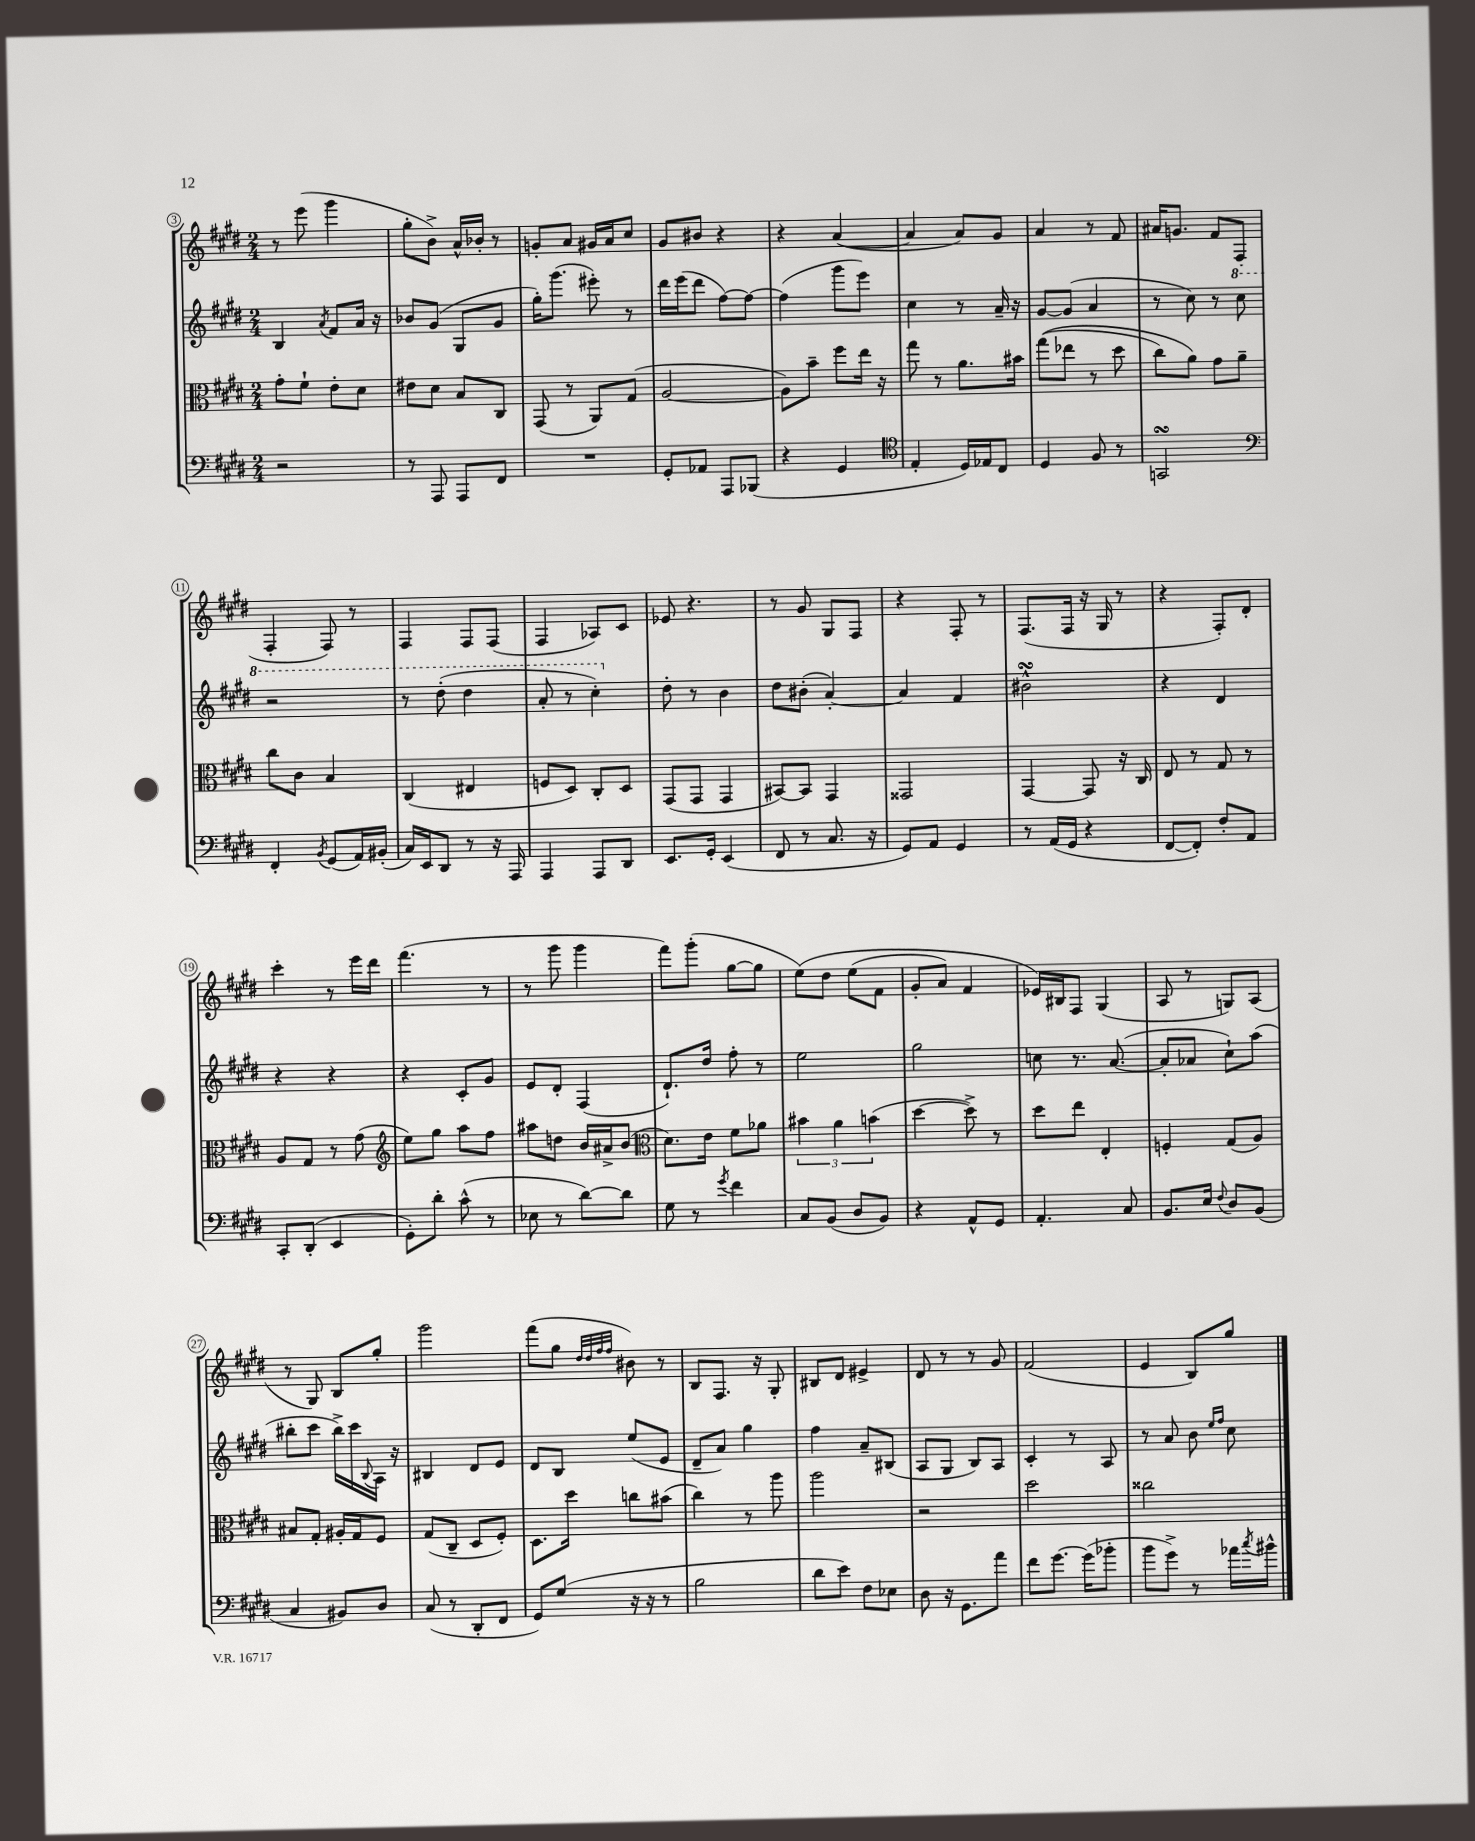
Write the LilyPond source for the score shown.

<<
\new StaffGroup <<
\new Staff = "s0" {
    \clef treble \key e \major \numericTimeSignature \time 2/4
    r8 e'''8( gis'''4 |
    gis''8-. b'8->) a'16-^ bes'16-. r8 |
    g'8-. a'8 gis'16 a'16 cis''8 |
    gis'8 bis'8 r4 |
    r4 a'4~( |
    a'4 a'8) gis'8 |
    a'4 r8 fis'8 |
    ais'16 g'8. fis'8 fis8( |
    fis4-. fis8) r8 |
    fis4 fis8 fis8( |
    fis4 aes8) cis'8 |
    ees'8 r4. |
    r8 gis'8 gis8 fis8 |
    r4 fis8-. r8 |
    fis8.( fis16 r16 gis16 r8 |
    r4 fis8-.) dis'8-. |
    cis'''4-. r8 e'''16 dis'''16 |
    fis'''4.( r8 |
    r8 gis'''8 gis'''4 |
    fis'''8) gis'''8-.( gis''8~ gis''8 |
    e''8)\( dis''8 e''8( fis'8 |
    gis'8-. a'8) fis'4 |
    ees'16\) bis16 fis8 gis4( |
    a8 r8 g8) a8( |
    r8 gis8) b8 gis''8-. |
    gis'''2 |
    fis'''8( gis''8 \grace { dis''32 dis''32 fis''32 fis''32 } bis'8) r8 |
    b8 fis8. r16 gis8-. |
    bis8 dis'8 eis'4-> |
    dis'8 r8 r8 gis'8 |
    fis'2( |
    e'4 b8) gis''8 \bar "|." |
}
\new Staff = "s1" {
    \clef treble \key e \major \numericTimeSignature \time 2/4
    b4 \acciaccatura { a'8 } fis'8 a'16 r16 |
    bes'8 gis'8( gis8 gis'8 |
    gis''16-.) gis'''8.( eis'''8-.) r8 |
    dis'''16 e'''16( dis'''8 fis''8~) fis''8~ |
    fis''4( gis'''8 e'''8) |
    cis''4 r8 a'16-- r16 |
    gis'8~ gis'8( a'4 |
    r8 cis''8) r8 \ottava #1 cis'''8 |
    r2 |
    r8 dis'''8-.( dis'''4 |
    a''8-. r8 cis'''4-.) \ottava #0 |
    dis''8-. r8 b'4 |
    dis''8 bis'8-.( a'4~-.) |
    a'4 fis'4 |
    bis'2-^\turn |
    r4 dis'4 |
    r4 r4 |
    r4 cis'8-. gis'8 |
    e'8 dis'8-. fis4( |
    dis'8.-!) dis''16 fis''8-. r8 |
    e''2 |
    gis''2 |
    c''8 r8. a'8.~( |
    a'8-. aes'8 cis''8-!) a''8( |
    bis''8-. cis'''8 bis''16->) cis'''16 \appoggiatura { b8 } a16 r16 |
    bis4 dis'8 e'8 |
    dis'8 b8 e''8( e'8 |
    dis'8-- a'8) gis''4 |
    fis''4 a'8-- bis8( |
    a8 gis8 b8) a8 |
    cis'4-. r8 a8 |
    r8 a'8 b'8 \grace { e''16 fis''16 } cis''8 \bar "|." |
}
\new Staff = "s2" {
    \clef alto \key e \major \numericTimeSignature \time 2/4
    gis'8-. fis'8-! e'8-. dis'8 |
    eis'8 dis'8 b8 cis8 |
    gis,8( r8 a,8) gis8( |
    a2~ |
    a8) b'8-- fis''8 e''16 r16 |
    gis''8 r8 a'8. bis'16 |
    gis''8(\( ees''8 r8 dis''8 |
    cis''8) a'8\) gis'8 a'8-- |
    cis''8 cis'8 b4 |
    cis4( eis4 |
    f8 dis8) cis8-. dis8 |
    gis,8( gis,8 gis,4 |
    bis,8~) bis,8 gis,4 |
    gisis,2 |
    gis,4~ gis,8 r16 cis16 |
    e8 r8 gis8 r8 |
    a8 gis8 r8 gis'8( |
    \clef treble e''8) gis''8 a''8 fis''8 |
    ais''8 d''8 b'16 ais'16-> b'8( |
    \clef alto dis'8.) e'16 fis'8 aes'8 |
    \tuplet 3/2 { bis'4 a'4 b'4( } |
    dis''4~ dis''8->) r8 |
    dis''8 e''8 e4-. |
    f4-. gis8( a8) |
    bis8 gis8-. ais16-. gis16 fis8 |
    gis8( cis8-- dis8 fis8-.) |
    dis8. dis''16 c''8 bis'8( |
    cis''4) r8 a''8 |
    a''2 |
    r2 |
    dis''2 |
    cisis''2 \bar "|." |
}
\new Staff = "s3" {
    \clef bass \key e \major \numericTimeSignature \time 2/4
    r2 |
    r8 a,,8 a,,8 fis,8 |
    R2 |
    gis,8-. aes,8 a,,8 bes,,8( |
    r4 gis,4 |
    \clef tenor e4-. dis16) ees16 cis8 |
    dis4 fis8 r8 |
    g,2\turn |
    \clef bass fis,4-. \acciaccatura { b,8 } gis,8( a,16) bis,16-.( |
    cis16) e,16 dis,8 r8 r16 a,,16 |
    a,,4 a,,8 dis,8 |
    e,8. gis,16-. e,4( |
    fis,8 r8 cis8. r16 |
    gis,8) a,8 gis,4 |
    r8 a,16( gis,16 r4 |
    fis,8~ fis,8-.) fis8-. a,8 |
    cis,8-. dis,8-.( e,4 |
    gis,8-.) dis'8-. cis'8-^( r8 |
    ees8 r8 dis'8~) dis'8 |
    gis8 r8 \acciaccatura { gis'8 } fis'4 |
    cis8 b,8( dis8 b,8) |
    r4 a,8-^ gis,8 |
    a,4.-. cis8 |
    b,8. e16 \appoggiatura { fis8 } dis8 b,8( |
    cis4 bis,8) dis8 |
    cis8( r8 dis,8-. fis,8 |
    gis,8) gis8( r16 r16 r8 |
    b2 |
    dis'8 e'8) fis8 ees8 |
    dis8 r16 gis,8. a'8 |
    fis'8 gis'8.~ gis'16( bes'8-. |
    b'8 gis'8->) r8 aes'16 \acciaccatura { cis''8 } bis'16-^ \bar "|." |
}
>>
>>
\layout { \context { \Score currentBarNumber = #3 \override BarNumber.stencil = #(make-stencil-circler 0.1 0.3 ly:text-interface::print) } }
